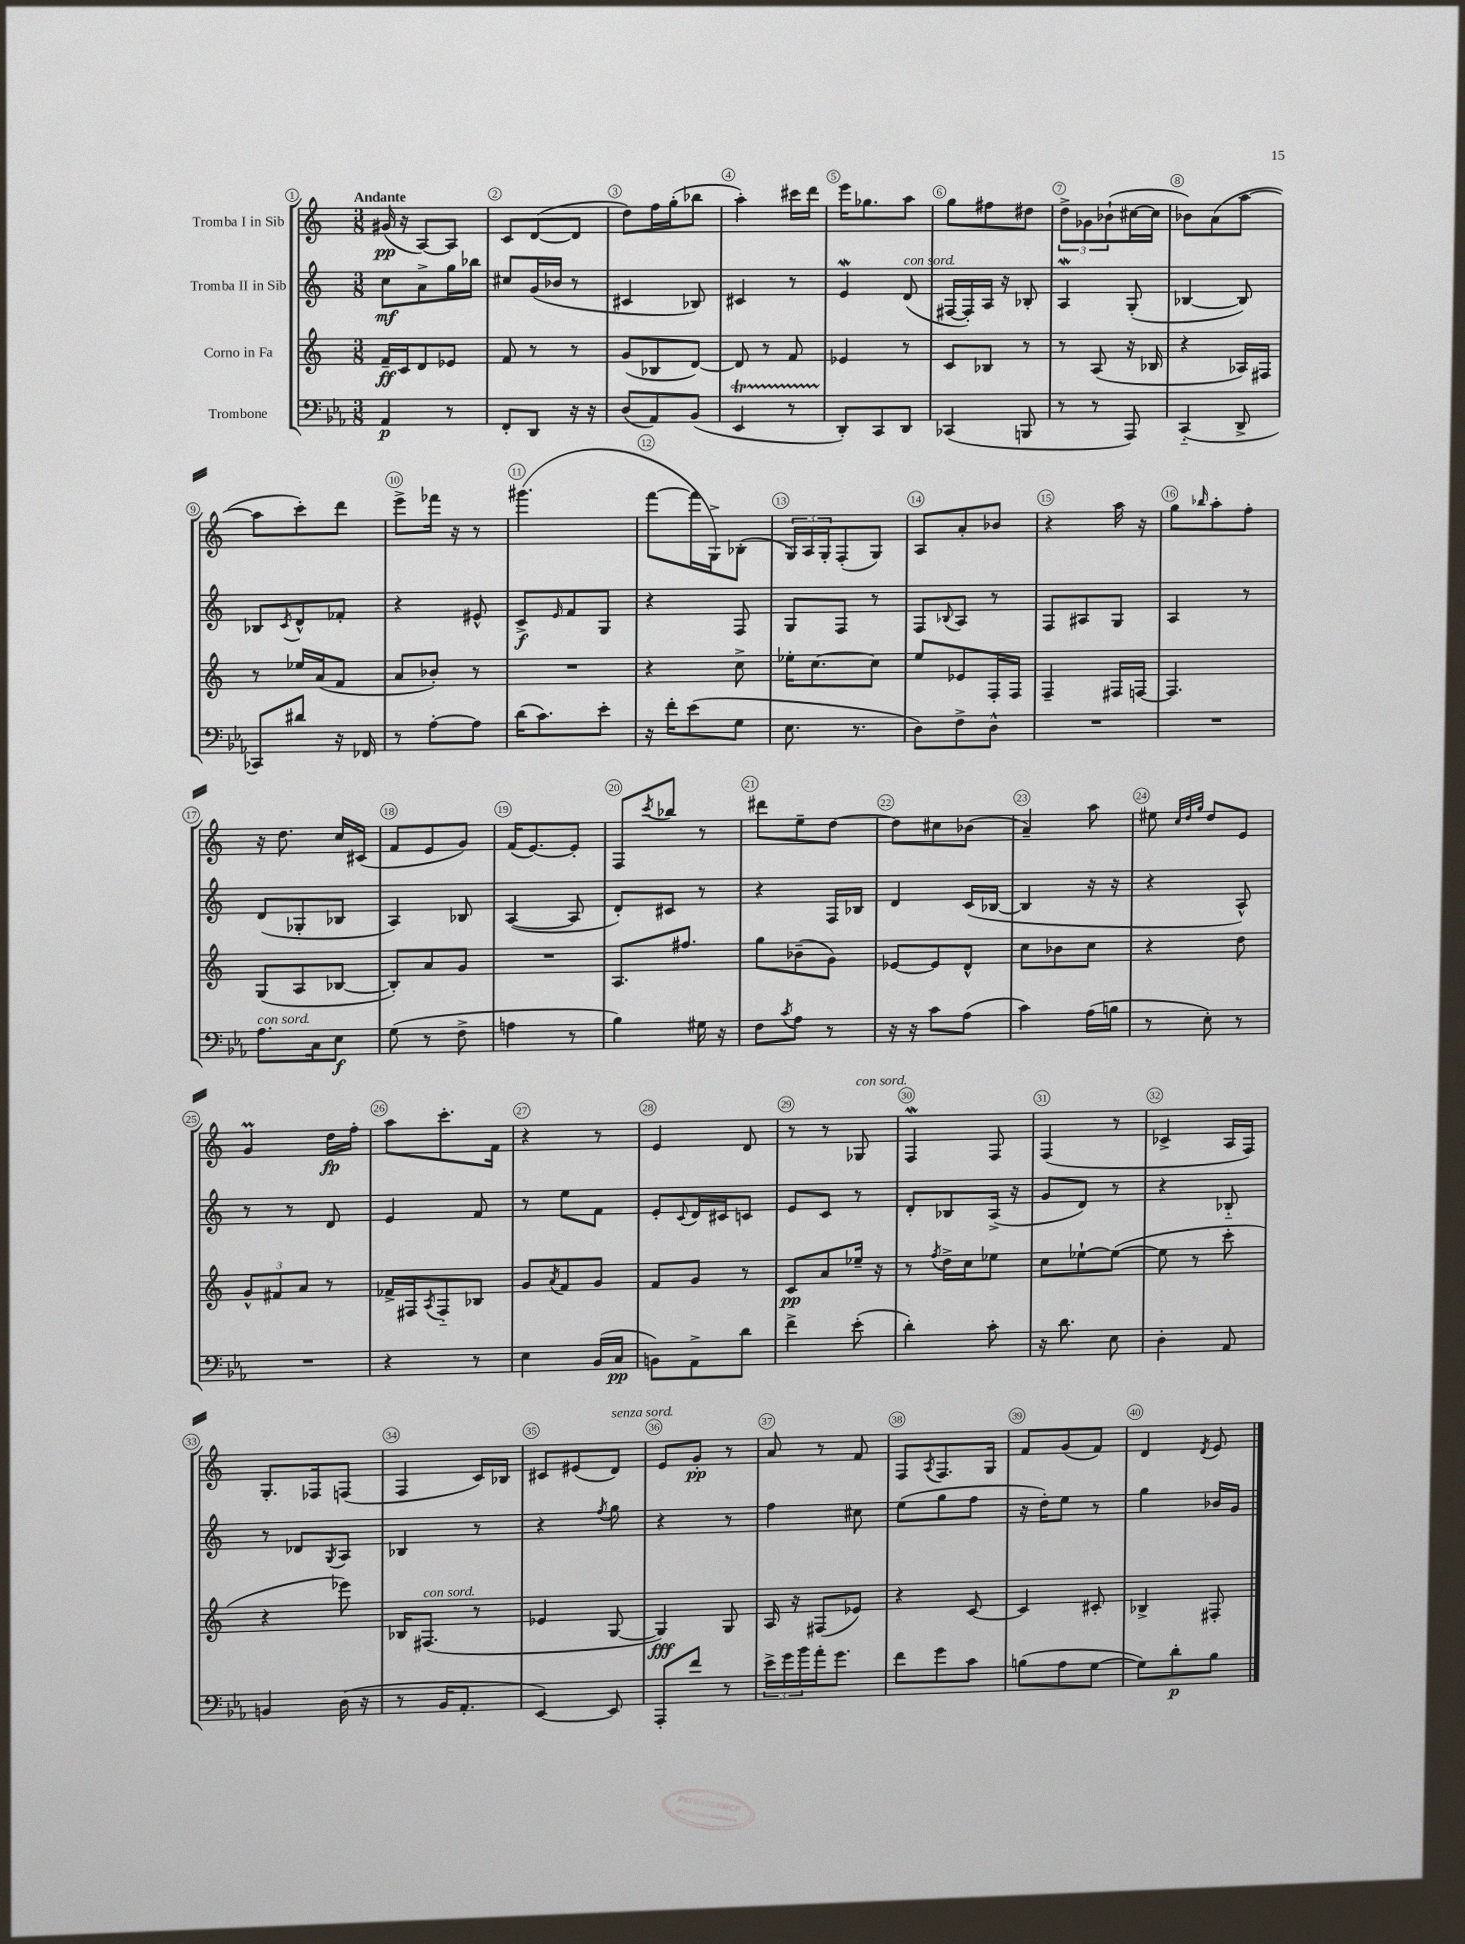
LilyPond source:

<<
\new StaffGroup <<
\new Staff = "s0" \with { instrumentName = "Tromba I in Sib" } {
    \clef treble \key c \major \numericTimeSignature \time 3/8 \tempo "Andante"
    gis'16\pp( r16 a8~) a8 |
    c'8 d'8~( d'8 |
    d''8) f''16 g''16-.( bes''8 |
    a''4-.) cis'''16 d'''16 |
    e'''16 ges''8. a''8 |
    g''8 fis''8 dis''8 |
    \tuplet 3/2 { d''8-> ges'8 bes'8-!( } cis''16~ cis''16 |
    bes'8) a'8( a''8~ |
    a''8 c'''8-.) d'''8 |
    e'''8-> fes'''16 r16 r8 |
    gis'''4.( |
    f'''8~ f'''16 g16->) bes8-.( |
    \tuplet 3/2 { g16) a16 g16-. } f8-.( g8) |
    a8 a'8-. bes'8 |
    r4 a''16 r16 |
    g''8 \grace { bes''16 } a''8-. f''8-. |
    r16 d''8. c''16 cis'16( |
    f'8 e'8 g'8) |
    f'16( e'8.~) e'8-. |
    f8 \acciaccatura { c'''8 } bes''8 r8 |
    dis'''8 e''8-- d''8~ |
    d''8 cis''8 bes'8( |
    a'4--) a''8 |
    eis''8 \grace { c''32 d''32 g''32 } d''8 e'8 |
    g'4\prall d''16\fp f''16-. |
    a''8 c'''8.-. f'16 |
    r4 r8 |
    e'4 d'8 |
    r8 r8 ges8^\markup { \italic "con sord." } |
    f4\mordent f8 |
    f4( r8 |
    ces'4-> a16 f16) |
    g8.-. fes16 f8( |
    f4 c'16) bes16 |
    cis'8 eis'8( d'8^\markup { \italic "senza sord." }) |
    e'8 g'8-.\pp r8 |
    a'8 r8 f'8 |
    f8 \acciaccatura { a8 } f8. g16 |
    f'8 g'8( f'8) |
    d'4 \acciaccatura { d'8 } e'8 \bar "|." |
}
\new Staff = "s1" \with { instrumentName = "Tromba II in Sib" } {
    \clef treble \key c \major \numericTimeSignature \time 3/8
    c''8\mf a'8-> g''16 bes''16 |
    cis''8 g'16( bes'16 r8 |
    cis'4 bes8) |
    cis'4 r8 |
    e'4\mordent d'8^\markup { \italic "con sord." }( |
    fis16~ fis16-.) a16 r16 bes8-. |
    a4\mordent g8-.( |
    bes4~ bes8) |
    bes8 \acciaccatura { c'8 } d'8-^ fes'8-. |
    r4 eis'8-^ |
    c'8->\f \grace { e'16 } f'8 g8 |
    r4 f8 |
    g8 f8 r8 |
    f8 \appoggiatura { bes8 } a8 r8 |
    f8 ais8 g8 |
    a4 r8 |
    d'8( ges8-. bes8 |
    a4) bes8 |
    a4~( a8 |
    d'8-.) cis'8 r8 |
    r4 f16 bes16 |
    d'4 c'16( bes16~ |
    bes4 r16 r16 |
    r4 a8-^) |
    r8 r8 d'8 |
    e'4 f'8 |
    r8 e''8 f'8 |
    e'8-. \appoggiatura { c'8 } d'16 cis'16 c'8 |
    e'8 c'8 r8 |
    d'8-. bes8 a16->( r16 |
    g'8 d'8) r8 |
    r4 bes8-_ |
    r8 des'8 \acciaccatura { g8 } a8 |
    bes4 r8 |
    r4 \acciaccatura { f''8 } g''8 |
    r4 r8 |
    f''4 cis''8 |
    e''8( g''8 f''8 |
    r16 d''16-.) e''8 r8 |
    g''4 bes'16 g'16 \bar "|." |
}
\new Staff = "s2" \with { instrumentName = "Corno in Fa" } {
    \clef treble \key c \major \numericTimeSignature \time 3/8
    f'16--\ff c'16 d'8 ees'8 |
    f'8 r8 r8 |
    g'8( bes8 d'8~) |
    d'8 r8 f'8 |
    ees'4 r8 |
    c'8 bes8 r8 |
    r8 a8( r16 bes16 |
    r4 aes16) fis16 |
    r8 ees''16 a'16( f'8 |
    a'8 bes'8-.) r8 |
    R4. |
    r4 c''8-> |
    ees''16-. c''8.~ c''8 |
    e''8 ees'8 f16-. f16 |
    f4-- fis16 f16~ |
    f4. |
    g8( a8 bes8~ |
    bes8-.) a'8 g'8 |
    R4. |
    a8. fis''8. |
    g''8 bes'8--( g'8) |
    ees'8~ ees'8 d'8-^ |
    c''8 bes'8 c''8 |
    r4 d''8 |
    \tuplet 3/2 { g'8-^ fis'8 a'8 } r8 |
    fes'16-> fis16 \acciaccatura { a8 } fis8-_ bes8 |
    g'8 \acciaccatura { a'8 } f'8 g'8 |
    f'8 g'8 r8 |
    c'8\pp a'8 ees''16-- r16 |
    r8 \acciaccatura { f''8 } d''16-> c''16 ees''8 |
    c''8 ees''8~-! ees''8~( |
    ees''8 r8 c'''8-. |
    r4 ees'''8) |
    bes16 fis8.^\markup { \italic "con sord." }( r8 |
    ees'4 g8~ |
    g4\fff) g8 |
    a16 r16 fis8( ees'8) |
    r4 c'8~ |
    c'4 cis'8-. |
    bes4-> fis8-. \bar "|." |
}
\new Staff = "s3" \with { instrumentName = "Trombone" } {
    \clef bass \key ees \major \numericTimeSignature \time 3/8
    aes,4\p r8 |
    f,8-. d,8 r16 r16 |
    d8( aes,8) bes,8( |
    ees,4\startTrillSpan r8 |
    d,8-.\stopTrillSpan) c,8 d,8 |
    ces,4( b,,8 |
    r8 r8 aes,,8) |
    c,4-_( d,8-> |
    ces,8) dis'8 r16 fes,16 |
    r8 aes8~-. aes8 |
    d'16( c'8.) ees'8-. |
    r16 f'16-. ees'8( g8 |
    ees8. r8. |
    d8) f8-> d8-^ |
    R4. |
    R4. |
    aes8.^\markup { \italic "con sord." } c16 ees8\f |
    g8( r8 f8-> |
    a4 r8 |
    bes4) gis16 r16 |
    f8 \acciaccatura { c'8 } aes8 r8 |
    r16 r16 c'8 aes8( |
    c'4) aes16( b16 |
    r8 ees8-.) r8 |
    R4. |
    r4 r8 |
    ees4 bes,16( c16\pp |
    b,8) aes,8-> d'8 |
    f'4-> ees'8-.( |
    d'4-.) c'8-. |
    r16 d'8. ees8 |
    d4-. aes,8 |
    b,4 d16( r16 |
    r8 bes,16 aes,8.-. |
    ees,4~) ees,8 |
    aes,,8-. f'8 r8 |
    \tuplet 3/2 { ees'16-> g'16 bes'16 } aes'16-. g'8. |
    f'8 g'8 c'8 |
    b8( aes8 g8~ |
    g8) d'8-.\p bes8 \bar "|." |
}
>>
>>
\layout { \context { \Score \override BarNumber.break-visibility = ##(#f #t #t) barNumberVisibility = #all-bar-numbers-visible \override BarNumber.stencil = #(make-stencil-circler 0.1 0.3 ly:text-interface::print) } }
